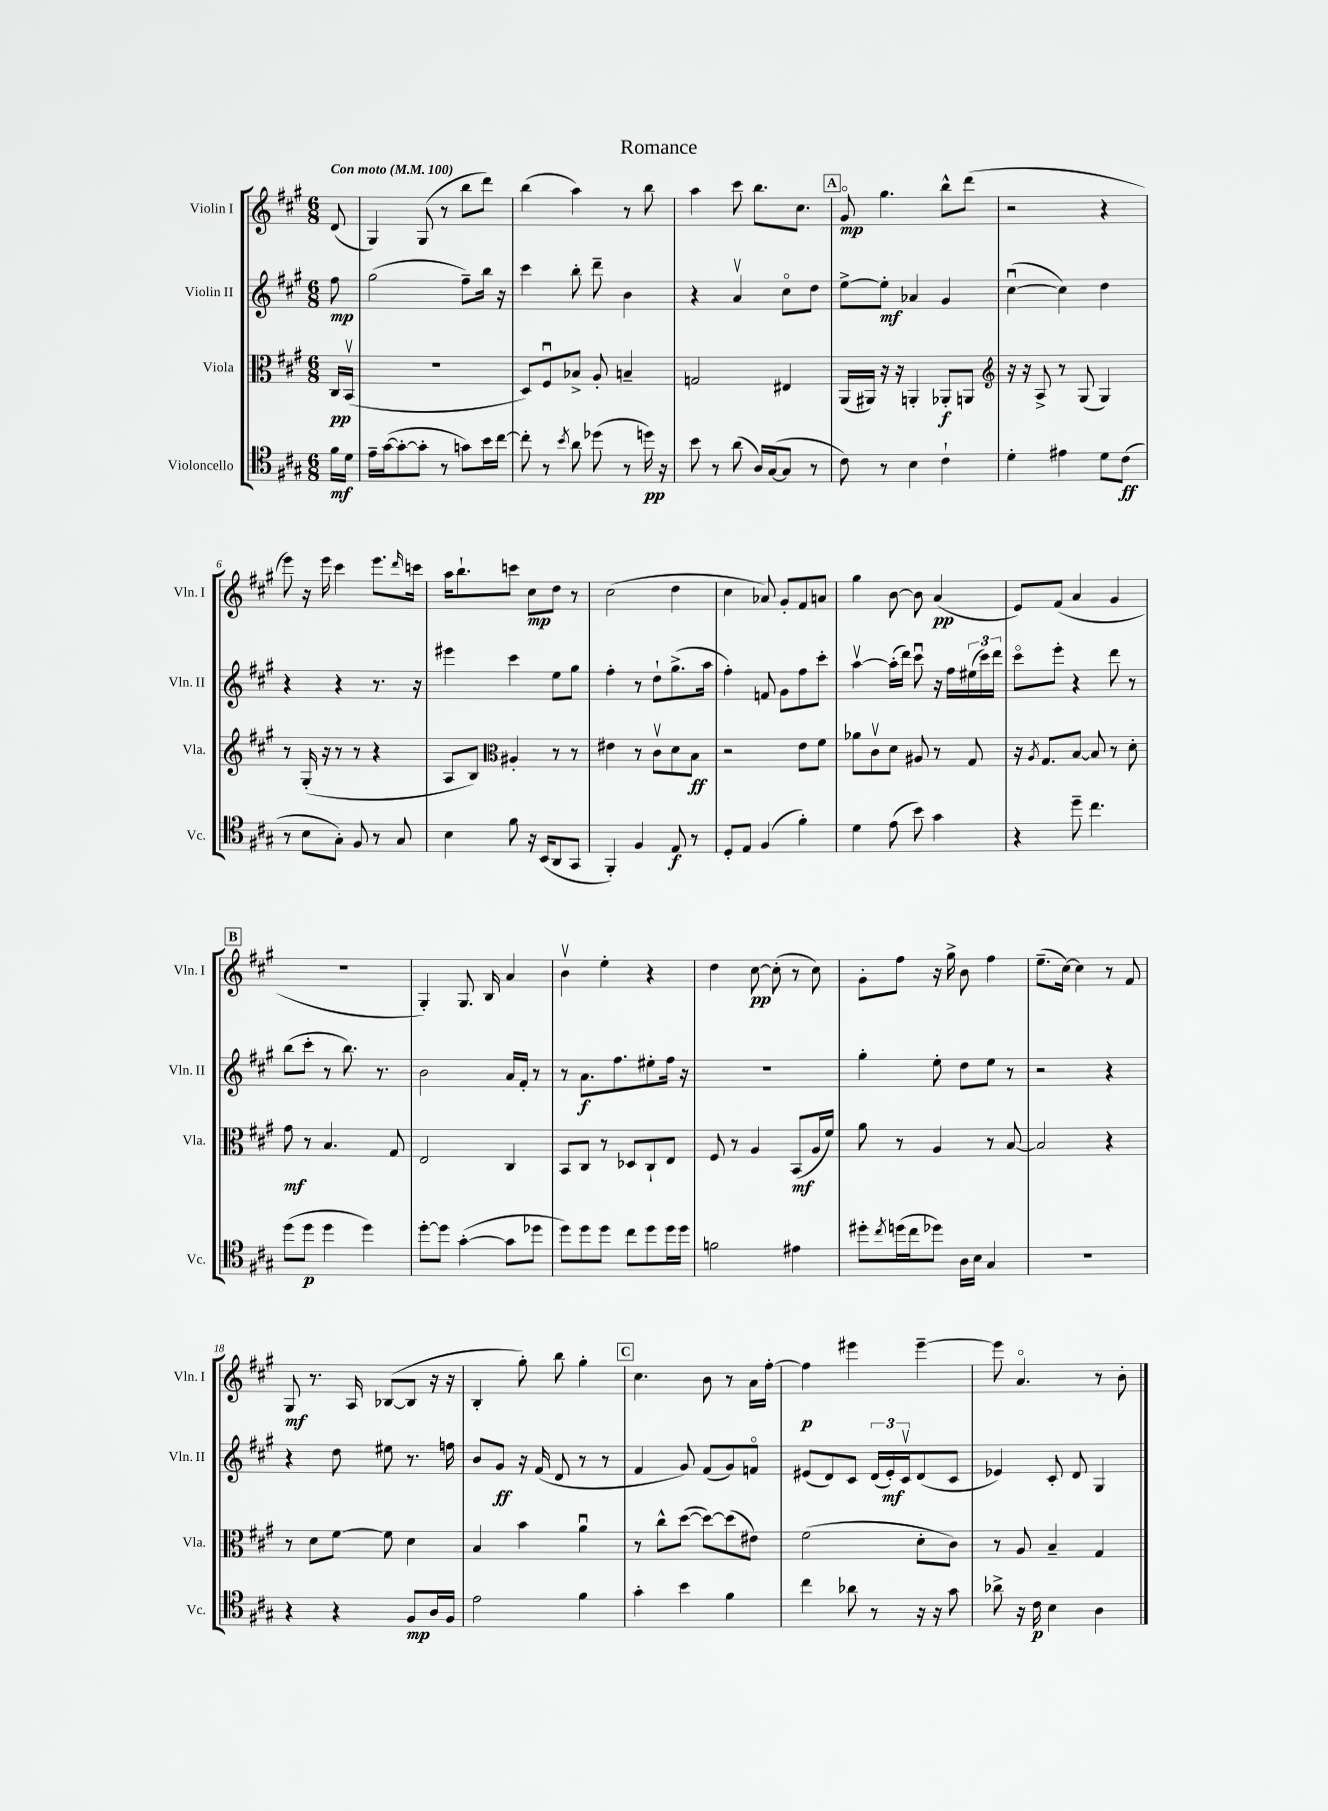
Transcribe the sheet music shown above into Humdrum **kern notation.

**kern	**dynam	**kern	**dynam	**kern	**dynam	**kern	**dynam
*part4	*part4	*part3	*part3	*part2	*part2	*part1	*part1
*staff4	*staff4	*staff3	*staff3	*staff2	*staff2	*staff1	*staff1
*I"Violoncello	*	*I"Viola	*	*I"Violin II	*	*I"Violin I	*
*I'Vc.	*	*I'Vla.	*	*I'Vln. II	*	*I'Vln. I	*
*clefC4	*	*clefC3	*	*clefG2	*	*clefG2	*
*k[f#c#g#]	*	*k[f#c#g#]	*	*k[f#c#g#]	*	*k[f#c#g#]	*
*M6/8	*	*M6/8	*	*M6/8	*	*M6/8	*
*MM100	*	*MM100	*	*MM100	*	*MM100	*
=	=	=	=	=	=	=	=
!	!	!	!	!	!	!LO:TX:a:B:t=Con moto	!
16f#\LL	mf	16C#/LL	pp	8ff#\	mp	(8d/	.
16d\JJ	.	(16BBv/JJ	.	.	.	.	.
=1	=1	=1	=1	=1	=1	=1	=1
16e~\LL	.	2.r	.	(2gg#\	.	4G#/)	.
([16g#\J	.	.	.	.	.	.	.
8g#'\_	.	.	.	.	.	.	.
8g#'\J]	.	.	.	.	.	(8G#/	.
8r	.	.	.	.	.	8r	.
8gn\L)	.	.	.	8ff#~\L)	.	8bb\L	.
16b\L	.	.	.	16bb\Jk	.	8ddd\J)	.
[16cc#\JJ	.	.	.	16r	.	.	.
=2	=2	=2	=2	=2	=2	=2	=2
8cc#'\]	.	8D/L)	.	4ccc#\	.	(4bb\	.
8r	.	8F#u/	.	.	.	.	.
8qb/	.	.	.	.	.	.	.
8a\	.	8B-X^/J	.	8bb'\	.	4aa\)	.
(8dd-X\	.	8A'/	.	8ddd~\	.	.	.
8r	.	4Bn~/	.	4b\	.	8r	.
16ddn\)	pp	.	.	.	.	8bb\	.
16r	.	.	.	.	.	.	.
=3	=3	=3	=3	=3	=3	=3	=3
8b\	.	2Gn/	.	4r	.	4aa\	.
8r	.	.	.	.	.	.	.
(8a\	.	.	.	4av/	.	8ccc#\	.
16A/LL)	.	.	.	.	.	8.bb\L	.
([16G#/J	.	.	.	.	.	.	.
8G#/J]	.	4E#X/	.	8cc#\L	.	.	.
.	.	.	.	.	.	8.cc#\J	.
8r	.	.	.	8dd\J	.	.	.
!!LO:REH:place=s1:t=A
=4	=4	=4	=4	=4	=4	=4	=4
8c#\)	.	(16AA/LL	.	[8ee^\L	.	8g#/	mp
.	.	16AA#X/JJ)	.	.	.	.	.
8r	.	16r	.	8ee'\J]	mf	4.gg#\	.
.	.	16r	.	.	.	.	.
4B\	.	4AAn'/	.	4a-X/	.	.	.
4c#`\	.	8AA-X'/L	f	4g#/	.	8bb^^\L	.
.	.	8AAn/J	.	.	.	(8ddd\J	.
=5	=5	=5	=5	=5	=5	=5	=5
*	*	*clefG2	*	*	*	*	*
4d'\	.	16r	.	([4cc#u\	.	2r	.
.	.	16r	.	.	.	.	.
.	.	8A^/	.	.	.	.	.
4e#X\	.	8r	.	4cc#\])	.	.	.
.	.	(8G#/	.	.	.	.	.
8d\L	.	4G#/)	.	4dd\	.	4r	.
(8c#\J	ff	.	.	.	.	.	.
!!LO:LB:g=z
=6	=6	=6	=6	=6	=6	=6	=6
8r	.	8r	.	4r	.	8eee\)	.
8B\L	.	(16G#'/	.	.	.	16r	.
.	.	16r	.	.	.	16eee\	.
8G#'\J)	.	8r	.	4r	.	4ccc#\	.
8F#/	.	8r	.	.	.	.	.
8r	.	4r	.	8.r	.	8.eee\L	.
8G#/	.	.	.	.	.	.	.
.	.	.	.	.	.	16qqddd/	.
.	.	.	.	16r	.	16cccn\Jk	.
=7	=7	=7	=7	=7	=7	=7	=7
4B\	.	8A/L	.	4eee#X\	.	16aa\KL	.
.	.	.	.	.	.	8.bb`\	.
.	.	8B/J)	.	.	.	.	.
*	*	*clefC3	*	*	*	*	*
8f#\	.	4A#X'/	.	4ccc#\	.	8cccn\J	.
16r	.	.	.	.	.	8cc#\L	mp
(16BB/KL	.	.	.	.	.	.	.
8AA/	.	8r	.	8ee\L	.	8dd\J	.
8GG#/J	.	8r	.	8gg#\J	.	8r	.
=8	=8	=8	=8	=8	=8	=8	=8
4FF#'/)	.	4e#X\	.	4ff#'\	.	(2cc#\	.
4F#/	.	8r	.	8r	.	.	.
.	.	8c#v\L	.	8dd`\L	.	.	.
8E/	f	8d\	.	(8.gg#^\	.	4dd\	.
8r	.	8B\J	ff	.	.	.	.
.	.	.	.	16aa\Jk	.	.	.
=9	=9	=9	=9	=9	=9	=9	=9
8D'/L	.	2r	.	4ff#'\)	.	4cc#\	.
8E/J	.	.	.	.	.	.	.
(4F#/	.	.	.	8fn/	.	8a-X/)	.
.	.	.	.	8g#\L	.	8g#'/L	.
4f#'\)	.	8e\L	.	8ff#\	.	8f#/	.
.	.	8f#\J	.	8ccc#'\J	.	8an/J	.
=10	=10	=10	=10	=10	=10	=10	=10
4d\	.	8a-X\L	.	[4aav\	.	4gg#\	.
.	.	8c#v\	.	.	.	.	.
(8e\	.	8d\J	.	(16aa'\LL]	.	[8b\	.
.	.	.	.	16ddd\JJ)	.	.	.
8b\)	.	8A#X/	.	8ccc#u\	.	8b\]	.
4g#\	.	8r	.	16r	.	(4a/	pp
.	.	.	.	16ff#\LL	.	.	.
.	.	8G#/	.	(24ee#X\	.	.	.
.	.	.	.	24ccc#\)	.	.	.
.	.	.	.	24ddd\JJ	.	.	.
=11	=11	=11	=11	=11	=11	=11	=11
4r	.	16r	.	8ccc#\L	.	8e/L)	.
.	.	8qA/	.	.	.	.	.
.	.	8.G#/L	.	.	.	.	.
.	.	.	.	8eee'\J	.	(8f#/J	.
8dd~\	.	[8B/J	.	4r	.	4a/	.
4.cc#\	.	8B/]	.	.	.	.	.
.	.	8r	.	8ddd\	.	4g#/	.
.	.	8d'\	.	8r	.	.	.
!!LO:LB:g=z
!!LO:REH:place=s1:t=B
=12	=12	=12	=12	=12	=12	=12	=12
(8dd\L	.	8g#\	mf	(8bb\L	.	2.r	.
8dd\J	p	8r	.	8ccc#'\J	.	.	.
4dd\	.	4.B/	.	8r	.	.	.
.	.	.	.	8.bb\)	.	.	.
4dd\)	.	.	.	.	.	.	.
.	.	.	.	8.r	.	.	.
.	.	8G#/	.	.	.	.	.
=13	=13	=13	=13	=13	=13	=13	=13
[8dd'\L	.	2E/	.	2b\	.	4G#'/)	.
8dd\J]	.	.	.	.	.	.	.
([4g#'\	.	.	.	.	.	8.G#/	.
.	.	.	.	.	.	16B/	.
8g#\L]	.	4C#/	.	16a/LL	.	4a/	.
.	.	.	.	16f#'/JJ	.	.	.
8dd-X\J	.	.	.	8r	.	.	.
=14	=14	=14	=14	=14	=14	=14	=14
8dd\L)	.	8BB/L	.	8r	.	4bv\	.
8dd\	.	8C#/J	.	8.a\L	f	.	.
8dd\J	.	8r	.	.	.	4ee'\	.
.	.	.	.	8.ff#\	.	.	.
8cc#\L	.	8D-X/L	.	.	.	.	.
8dd\	.	8C#`/	.	8ee#X'\	.	4r	.
16dd\L	.	8E/J	.	16ff#\Jk	.	.	.
16dd\JJ	.	.	.	16r	.	.	.
=15	=15	=15	=15	=15	=15	=15	=15
2fn\	.	8F#/	.	2.r	.	4dd\	.
.	.	8r	.	.	.	.	.
.	.	4A/	.	.	.	[8cc#\	pp
.	.	.	.	.	.	(8cc#'\]	.
4e#X\	.	(8BB/L	mf	.	.	8r	.
.	.	16A/L	.	.	.	8cc#\)	.
.	.	16f#/JJ)	.	.	.	.	.
=16	=16	=16	=16	=16	=16	=16	=16
8dd#X'\L	.	8a\	.	4gg#'\	.	8g#'\L	.
8qcc#/	.	.	.	.	.	.	.
(16ddn\L	.	8r	.	.	.	8ff#\J	.
16cc#\J	.	.	.	.	.	.	.
8dd-X\J)	.	4A/	.	8ee'\	.	16r	.
.	.	.	.	.	.	16gg#^\	.
16A\LL	.	.	.	8dd\L	.	8b\	.
16B\JJ	.	.	.	.	.	.	.
4G#/	.	8r	.	8ee\J	.	4ff#\	.
.	.	[8B/	.	8r	.	.	.
=17	=17	=17	=17	=17	=17	=17	=17
2.r	.	2B/]	.	2r	.	(8.ee~\L	.
.	.	.	.	.	.	[16cc#\Jk)	.
.	.	.	.	.	.	4cc#\]	.
.	.	4r	.	4r	.	8r	.
.	.	.	.	.	.	8f#/	.
!!LO:LB:g=z
=18	=18	=18	=18	=18	=18	=18	=18
4r	.	8r	.	4r	.	8G#/	mf
.	.	8d\L	.	.	.	8.r	.
4r	.	[8f#\J	.	8dd\	.	.	.
.	.	.	.	.	.	16A/	.
.	.	8f#\]	.	8ee#X\	.	([8B-X/L	.
8F#/L	mp	4d\	.	8.r	.	8B-/J]	.
16A/L	.	.	.	.	.	16r	.
16F#/JJ	.	.	.	16ffn\	.	16r	.
=19	=19	=19	=19	=19	=19	=19	=19
2e\	.	4B/	.	8b/L	.	4B'/	.
.	.	.	.	8g#/J	ff	.	.
.	.	4b\	.	16r	.	8gg#'\)	.
.	.	.	.	(16f#/	.	.	.
.	.	.	.	8d/	.	8bb\	.
4f#\	.	4au\	.	8r	.	4gg#'\	.
.	.	.	.	8r	.	.	.
!!LO:REH:place=s1:t=C
=20	=20	=20	=20	=20	=20	=20	=20
4g#'\	.	8r	.	4f#/	.	4.cc#\	.
.	.	8cc#^^\L	.	.	.	.	.
4b\	.	([8dd\J	.	8g#/)	.	.	.
.	.	8dd\L_)	.	(8f#/L	.	8b\	.
4f#\	.	(8dd\]	.	8g#/)	.	8r	.
.	.	8e#X\J)	.	8fn/J	.	16a\LL	.
.	.	.	.	.	.	[16ff#'\JJ	.
=21	=21	=21	=21	=21	=21	=21	=21
4cc#\	.	(2f#\	.	(8e#X/L	.	4ff#\]	p
.	.	.	.	8d/)	.	.	.
8a-X\	.	.	.	8c#/J	.	4eee#X\	.
8r	.	.	.	(24d/LL	.	.	.
.	.	.	.	24e#'/)	mf	.	.
.	.	.	.	24c#v/J	.	.	.
16r	.	8d'\L	.	(8d/	.	[4eee#~\	.
16r	.	.	.	.	.	.	.
8g#\	.	8c#\J)	.	8c#/J	.	.	.
=22	=22	=22	=22	=22	=22	=22	=22
8a-X^\	.	8r	.	4e-X/)	.	8eee#\]	.
16r	.	8A/	.	.	.	4.a/	.
16c#\	p	.	.	.	.	.	.
4B\	.	4B~/	.	8c#'/	.	.	.
.	.	.	.	8d/	.	.	.
4A\	.	4G#/	.	4G#/	.	8r	.
.	.	.	.	.	.	8b'\	.
==	==	==	==	==	==	==	==
*-	*-	*-	*-	*-	*-	*-	*-
